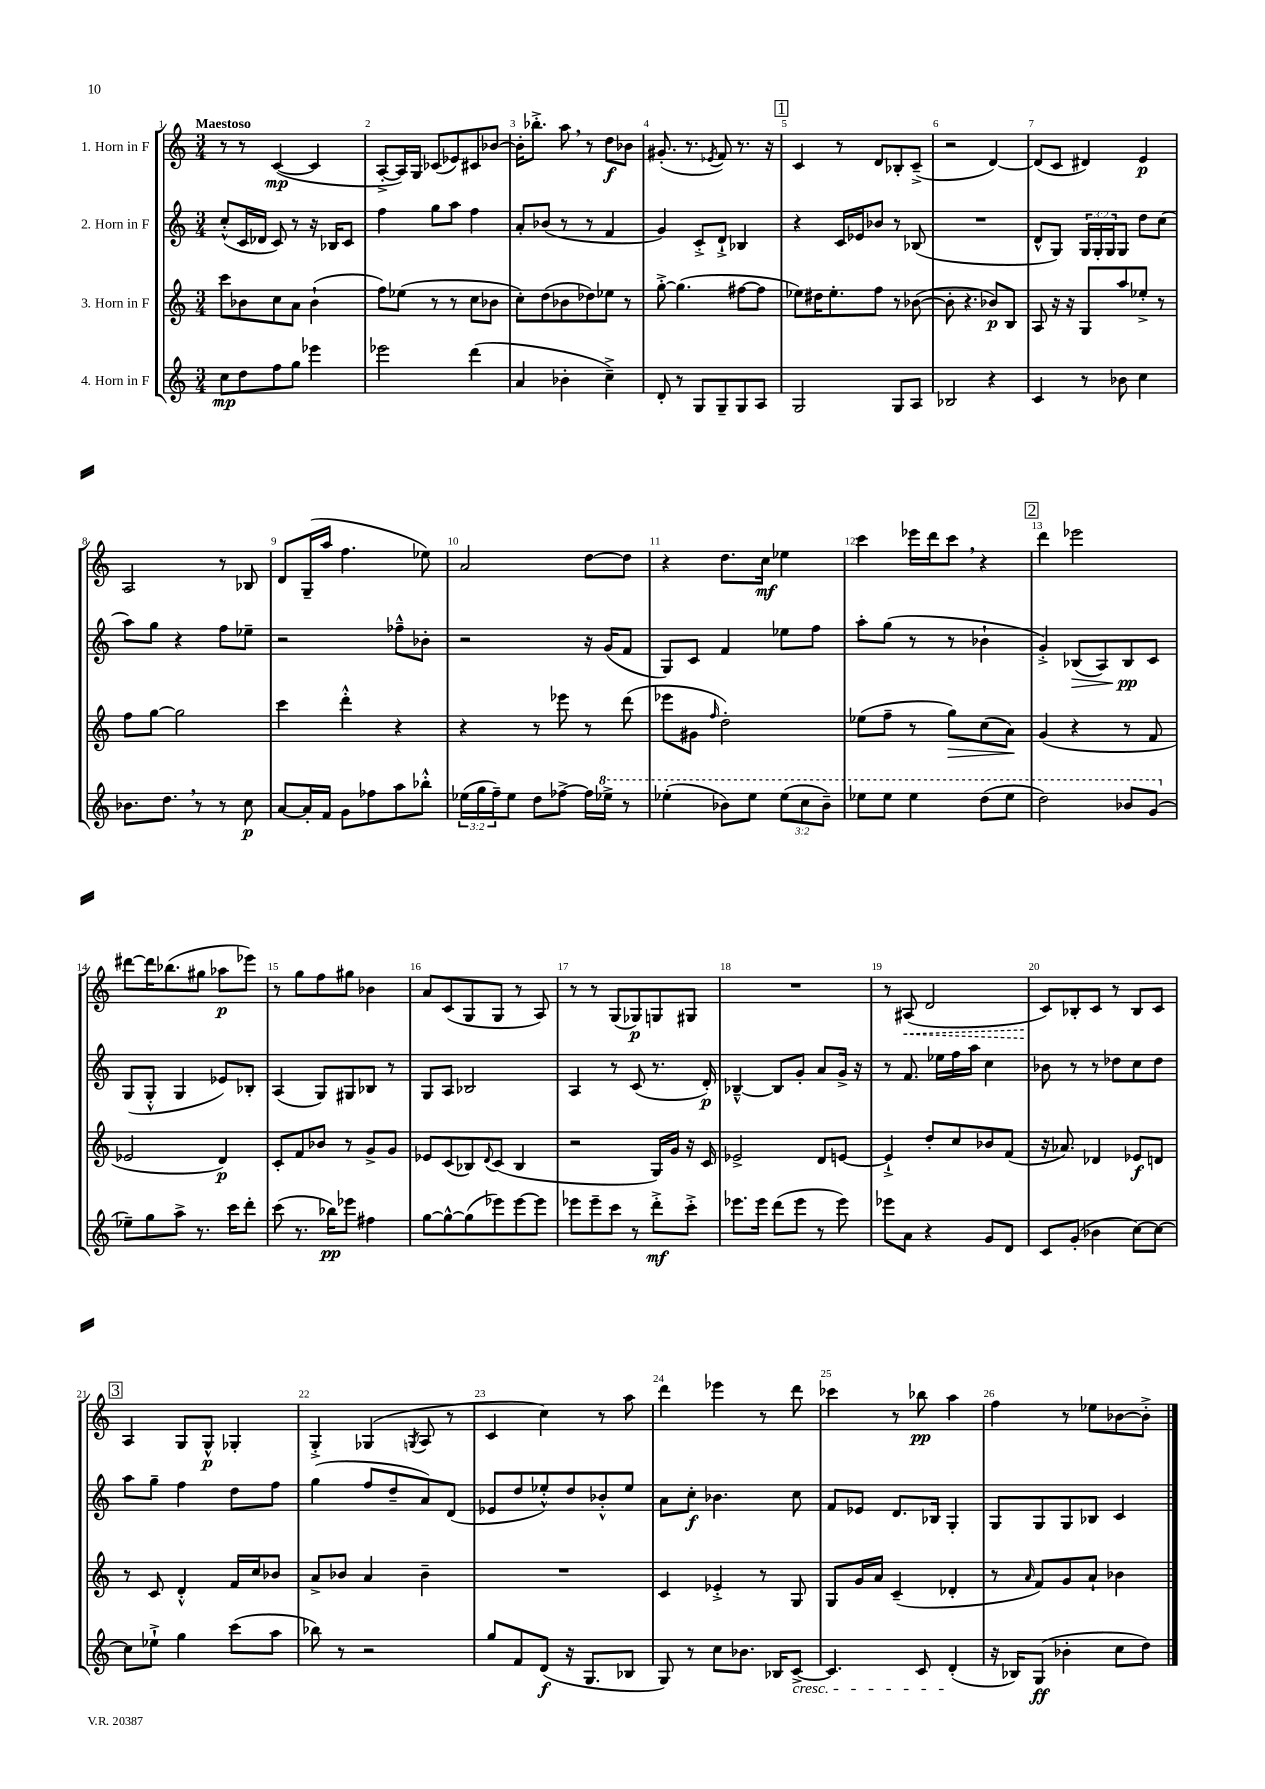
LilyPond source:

<<
\new StaffGroup <<
\new Staff = "s0" \with { instrumentName = "1. Horn in F" } {
    \clef treble \key c \major \numericTimeSignature \time 3/4 \tempo "Maestoso"
    r8 r8 c'4~\mp( c'4 |
    a8~-.-> a16) g16 ces'8( ees'8) cis'8 bes'8~ |
    bes'16-. bes''8.-.-> a''8 \breathe r8 d''8\f bes'8 |
    gis'8.-.( r8. \acciaccatura { ees'8 } f'8) r8. r16 |
    \mark \markup { \box "1" } c'4 r8 d'8 bes8-. c'8--->( |
    r2 d'4~) |
    d'8( c'8 dis'4) e'4\p |
    a2 r8 bes8 |
    d'8 g16--( a''16 f''4. ees''8) |
    a'2 d''8~ d''8 |
    r4 d''8. c''16\mf ees''4 |
    c'''4 ees'''16 d'''16 c'''8 \breathe r4 |
    \mark \markup { \box "2" } d'''4 ees'''2 |
    dis'''8~ dis'''16 bes''8.( gis''8 aes''8\p ees'''8) |
    r8 g''8 f''8 gis''8 bes'4 |
    a'8 c'8( g8 g8 r8 a8) |
    r8 r8 g8( ges8\p) g8 gis8 |
    R2. |
    r8 \once \override Hairpin.style = #'dashed-line ais8\<( d'2 |
    c'8\!) bes8-. c'8 r8 bes8 c'8 |
    \mark \markup { \box "3" } a4 g8 g8-^\p ges4-. |
    g4-.-> ges4( \acciaccatura { g8 } a8 r8 |
    c'4 c''4) r8 a''8 |
    d'''4 ees'''4 r8 d'''8 |
    ces'''4 r8 bes''8\pp a''4 |
    f''4 r8 ees''8 bes'8~ bes'8-.-> \bar "|." |
}
\new Staff = "s1" \with { instrumentName = "2. Horn in F" } {
    \clef treble \key c \major \numericTimeSignature \time 3/4 \override Staff.TupletNumber.text = #tuplet-number::calc-fraction-text
    c''8-.-^( c'16 des'16 c'8) r8 r16 bes16 c'8 |
    f''4 g''8 a''8 f''4 |
    a'8-. bes'8( r8 r8 f'4 |
    g'4) c'8-.-> d'8-!-> bes4 |
    \mark \markup { \box "1" } r4 c'16 ees'16 bes'8 r8 bes8( |
    R2. |
    d'8-^ g8) \tuplet 3/2 { g16 g16-. g16 } g8 d''8 c''8( |
    a''8) g''8 r4 f''8 ees''8-- |
    r2 fes''8---^ bes'8-. |
    r2 r16 g'16( f'8 |
    g8) c'8 f'4 ees''8 f''8 |
    a''8-. g''8( r8 r8 bes'4-! |
    \mark \markup { \box "2" } g'4-.->) bes8\>( a8) bes8\pp\! c'8 |
    g8( g8-.-^ g4 ees'8) bes8-. |
    a4( g8) gis8 bes8 r8 |
    g8 a8 bes2 |
    a4 r8 c'8( r8. d'16-.\p) |
    bes4~---^ bes8 g'8-. a'8 g'16-> r16 |
    r8 f'8. ees''16 f''16 a''16 c''4 |
    bes'8 r8 r8 des''8 c''8 des''8 |
    \mark \markup { \box "3" } a''8 g''8-- f''4 d''8 f''8 |
    g''4( f''8 d''8-- a'8) d'8( |
    ees'8 d''8 ees''8-.-^) d''8 bes'8-.-^ ees''8 |
    a'8 c''8-.\f bes'4. c''8 |
    f'8 ees'8 d'8. bes16 g4-. |
    g8 g8 g8 bes8 c'4 \bar "|." |
}
\new Staff = "s2" \with { instrumentName = "3. Horn in F" } {
    \clef treble \key c \major \numericTimeSignature \time 3/4
    c'''8 bes'8 c''8 a'8 bes'4-!( |
    f''8) ees''8( r8 r8 c''8 bes'8 |
    c''8-.) d''8( bes'8 des''8) ees''8 r8 |
    g''8~-.-> g''4.( fis''8~ fis''8 |
    \mark \markup { \box "1" } ees''8) dis''16 ees''8.-. f''8 r8 bes'8~( |
    bes'8-. r4. bes'8\p) b8 |
    a8 r16 r16 g8 a''8 ees''8-.-> r8 |
    f''8 g''8~ g''2 |
    c'''4 d'''4-.-^ r4 |
    r4 r8 ees'''8 r8 d'''8( |
    ees'''8 gis'8 \grace { f''16 } d''2-.) |
    ees''8( f''8-- r8 g''8\>) c''8( a'8\!) |
    \mark \markup { \box "2" } g'4( r4 r8 f'8 |
    ees'2 d'4\p) |
    c'8-. f'8 bes'8 r8 g'8-> g'8 |
    ees'8 c'8( bes8) \appoggiatura { d'8 } c'8( bes4 |
    r2 g16) g'16 r16 c'16 |
    ees'2-> d'8 e'8~ |
    e'4-!-> d''8-. c''8 bes'8 f'8( |
    r16 aes'8.) des'4 ees'8\f d'8 |
    \mark \markup { \box "3" } r8 c'8 d'4-.-^ f'16 c''16 bes'8 |
    a'8-> bes'8 a'4 bes'4-- |
    R2. |
    c'4 ees'4-.-> r8 g8 |
    g8 g'16 a'16 c'4--( des'4-. |
    r8 \grace { a'16 } f'8) g'8 a'8-! bes'4 \bar "|." |
}
\new Staff = "s3" \with { instrumentName = "4. Horn in F" } {
    \clef treble \key c \major \numericTimeSignature \time 3/4 \override Staff.TupletNumber.text = #tuplet-number::calc-fraction-text
    c''8\mp d''8 f''8 g''8 ees'''4 |
    ees'''2 d'''4( |
    a'4 bes'4-. c''4--->) |
    d'8-. r8 g8 g8-- g8 a8 |
    \mark \markup { \box "1" } g2 g8 a8 |
    bes2 r4 |
    c'4 r8 bes'8 c''4 |
    bes'8. d''8. \breathe r8 r8 c''8\p |
    a'8~ a'16-. f'16 g'8 fes''8 a''8 bes''8-.-^ |
    \tuplet 3/2 { ees''16( g''16 f''16--) } ees''8 d''8 fes''8~-> fes''16 \ottava #1 ees'''16-> r8 |
    ees'''4-.( bes''8) ees'''8 \tuplet 3/2 { ees'''8( c'''8 bes''8--) } |
    ees'''8 ees'''8 ees'''4 d'''8( ees'''8 |
    \mark \markup { \box "2" } d'''2) bes''8 g''8( \ottava #0 |
    ees''8--) g''8 a''8-> r8. c'''16 d'''8-. |
    c'''8( r8. bes''16\pp) ees'''8 fis''4 |
    g''8~ g''8~-^ g''8( ees'''8) ees'''8~ ees'''8 |
    ees'''8 ees'''8-- c'''8 r8 d'''8-.->\mf c'''8-.-> |
    ees'''8. ees'''16 d'''8( ees'''8 r8 ees'''8) |
    ees'''8 a'8 r4 g'8 d'8 |
    c'8 g'8-.( bes'4 c''8~) c''8~ |
    \mark \markup { \box "3" } c''8 ees''8-!-> g''4 c'''8( a''8 |
    bes''8) r8 r2 |
    g''8 f'8 d'8\f( r16 g8. bes8 |
    g8) r8 c''8 bes'8. bes16 c'8~->\cresc |
    c'4. c'8 d'4-.\!( |
    r16 bes16) g8\ff( bes'4-. c''8 d''8) \bar "|." |
}
>>
>>
\layout { \context { \Score \override BarNumber.break-visibility = ##(#f #t #t) barNumberVisibility = #all-bar-numbers-visible } }
